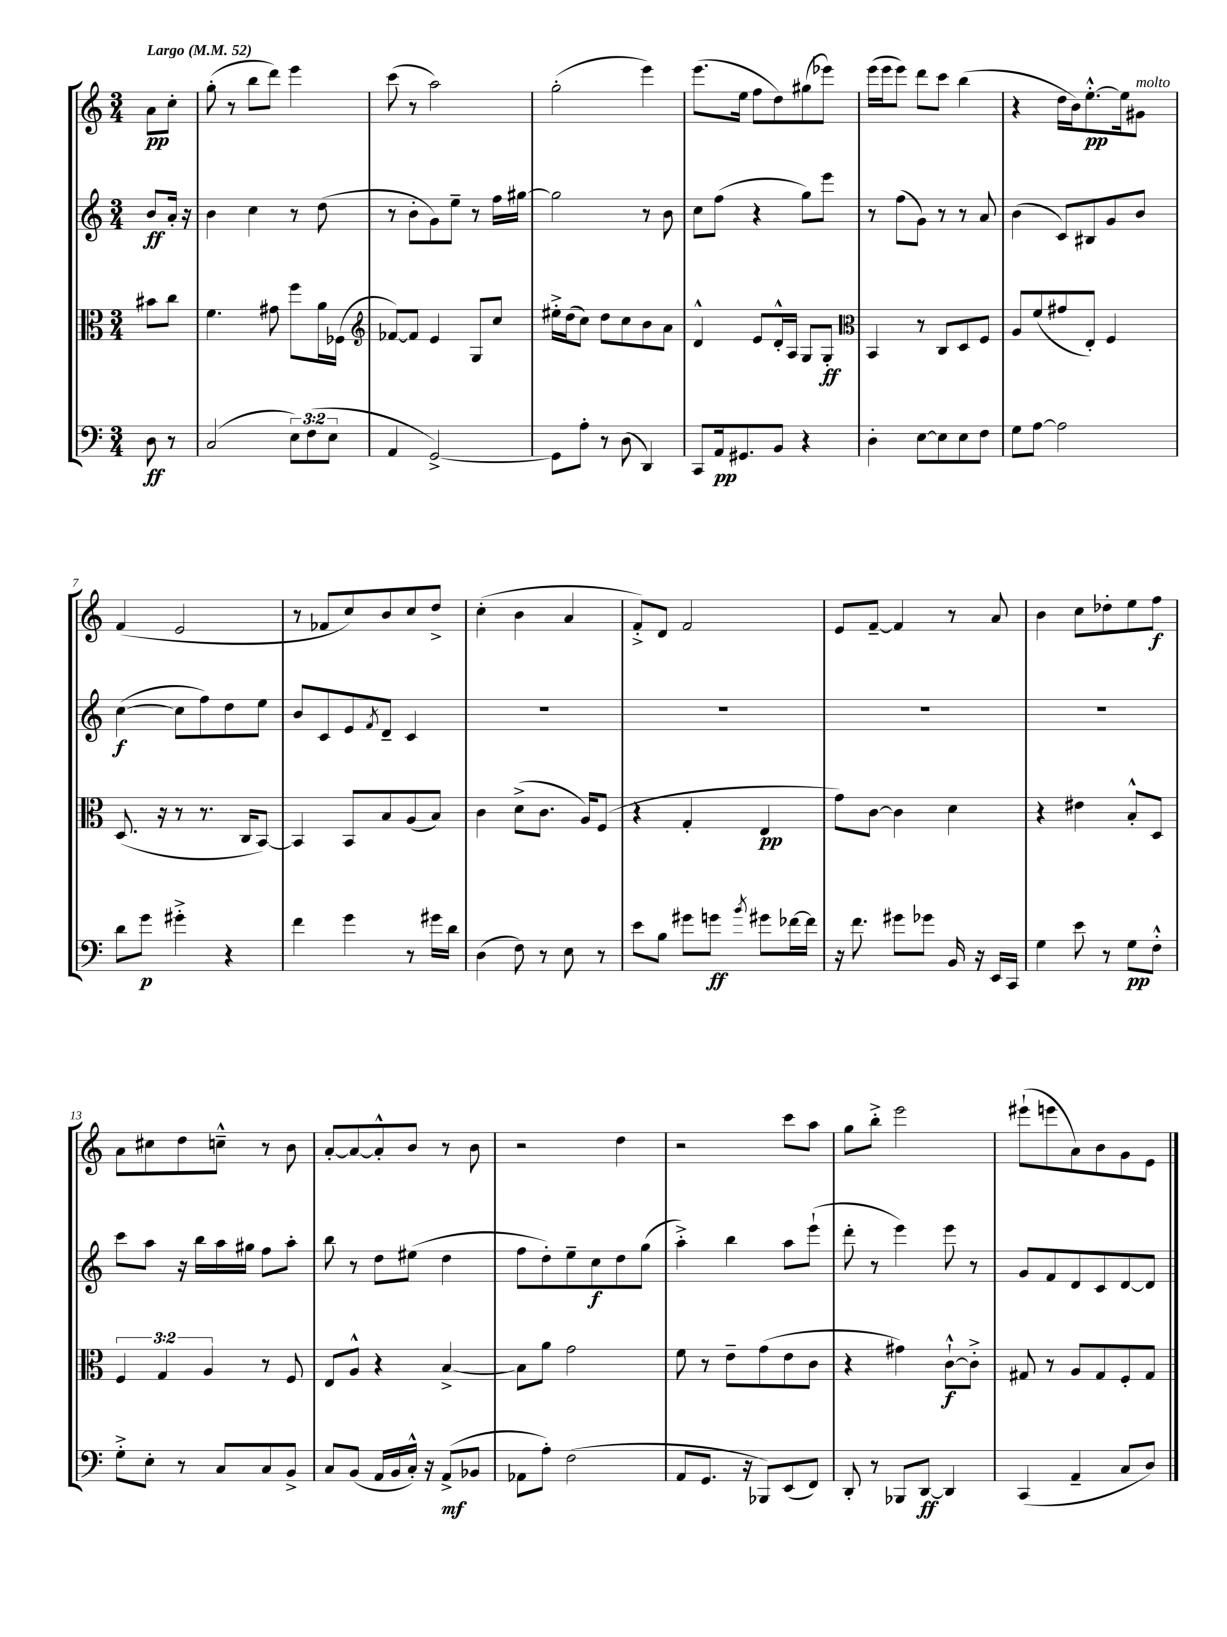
<<
\new StaffGroup <<
\new Staff = "s0" {
    \clef treble \key c \major \numericTimeSignature \time 3/4 \partial 4 \tempo "Largo" 4 = 52
    a'8\pp c''8-. |
    g''8-.( r8 b''8 d'''8) e'''4 |
    c'''8( r8 a''2) |
    g''2-.( e'''4) |
    e'''8.( e''16 f''8 d''8) gis''8( ees'''8) |
    e'''16( e'''16 e'''8) d'''8 c'''8 b''4( |
    r4 d''16 b'16) e''8.~-.-^\pp e''16 gis'8^\markup { \italic "molto" } |
    f'4( e'2 |
    r8 fes'8 c''8) b'8 c''8 d''8-> |
    c''4-.( b'4 a'4 |
    f'8-.->) d'8 f'2 |
    e'8 f'8~-- f'4 r8 a'8 |
    b'4 c''8 des''8-. e''8 f''8\f |
    a'8 cis''8 d''8 c''8---^ r8 b'8 |
    a'8~-. a'8~ a'8-.-^ b'8 r8 b'8 |
    r2 d''4 |
    r2 c'''8 a''8 |
    g''8 b''8-.-> e'''2 |
    eis'''8-!( e'''8 a'8) b'8 g'8 e'8 \bar "|." |
}
\new Staff = "s1" {
    \clef treble \key c \major \numericTimeSignature \time 3/4 \partial 4
    b'8\ff a'16-. r16 |
    b'4 c''4 r8 d''8( |
    r8 b'8-. g'8) e''8-- r8 f''16 gis''16~ |
    gis''2 r8 b'8 |
    c''8 f''8( r4 g''8) e'''8 |
    r8 f''8( g'8) r8 r8 a'8 |
    b'4( c'8) bis8 g'8 b'8 |
    c''4~\f( c''8 f''8) d''8 e''8 |
    b'8 c'8 e'8 \acciaccatura { f'8 } d'8-- c'4 |
    R2. |
    R2. |
    R2. |
    R2. |
    c'''8 a''8 r16 b''16 a''16 gis''16 f''8 a''8-. |
    b''8 r8 d''8 eis''8( d''4 |
    f''8 d''8-.) e''8-- c''8\f d''8 g''8( |
    a''4-.->) b''4 a''8 e'''8-!( |
    d'''8-. r8 e'''4) e'''8 r8 |
    g'8 f'8 d'8 c'8 d'8~ d'8 \bar "|." |
}
\new Staff = "s2" {
    \clef alto \key c \major \numericTimeSignature \time 3/4 \override Staff.TupletNumber.text = #tuplet-number::calc-fraction-text \partial 4
    bis'8 c''8 |
    f'4. gis'8 f''8 a'16 fes16( |
    \clef treble fes'8~) fes'8 e'4 g8 c''8 |
    eis''16-.-> d''16( c''8) d''8 c''8 b'8 a'8 |
    d'4-^ e'8 d'16-.-^ a16 g8 g8-.\ff |
    \clef alto b,4 r8 c8 d8 f8 |
    a8 f'8( gis'8 e8-.) f4 |
    d8.( r16 r8 r8. c16 b,8~) |
    b,4 b,8 b8 a8( b8) |
    c'4 d'8->( c'8. a16) f8( |
    r4 g4-. e4\pp |
    g'8) c'8~ c'4 d'4 |
    r4 eis'4 b8-.-^ d8 |
    \tuplet 3/2 { f4 g4 a4 } r8 f8 |
    e8 a8-^ r4 b4~-> |
    b8 a'8 g'2 |
    f'8 r8 e'8-- g'8( e'8 c'8 |
    r4 gis'4) c'8~-!-^\f c'8-.-> |
    gis8 r8 a8 gis8 f8-. gis8 \bar "|." |
}
\new Staff = "s3" {
    \clef bass \key c \major \numericTimeSignature \time 3/4 \override Staff.TupletNumber.text = #tuplet-number::calc-fraction-text \partial 4
    d8\ff r8 |
    c2( \tuplet 3/2 { e8) f8( e8 } |
    a,4 g,2~->) |
    g,8 a8-. r8 d8( d,4) |
    c,8 a,16\pp gis,8. b,8 r4 |
    d4-. e8~ e8 e8 f8 |
    g8 a8~ a2 |
    d'8 g'8\p gis'4-.-> r4 |
    f'4 g'4 r8 gis'16 d'16 |
    d4( f8) r8 e8 r8 |
    e'8 b8 gis'8 g'8\ff \acciaccatura { b'8 } gis'8 fes'16~ fes'16 |
    r16 f'8. gis'8 ges'8 b,16 r16 e,16 c,16 |
    g4 e'8 r8 g8\pp f8-.-^ |
    g8-.-> e8-. r8 c8 c8 b,8-> |
    c8 b,8( a,16 b,16 c16-.-^) r16 a,8->\mf( bes,8 |
    aes,8 a8-.) f2( |
    a,8 g,8. r16 bes,,8) e,8( f,8) |
    d,8-. r8 bes,,8 d,8~\ff d,4 |
    c,4( a,4-- c8 d8) \bar "|." |
}
>>
>>
